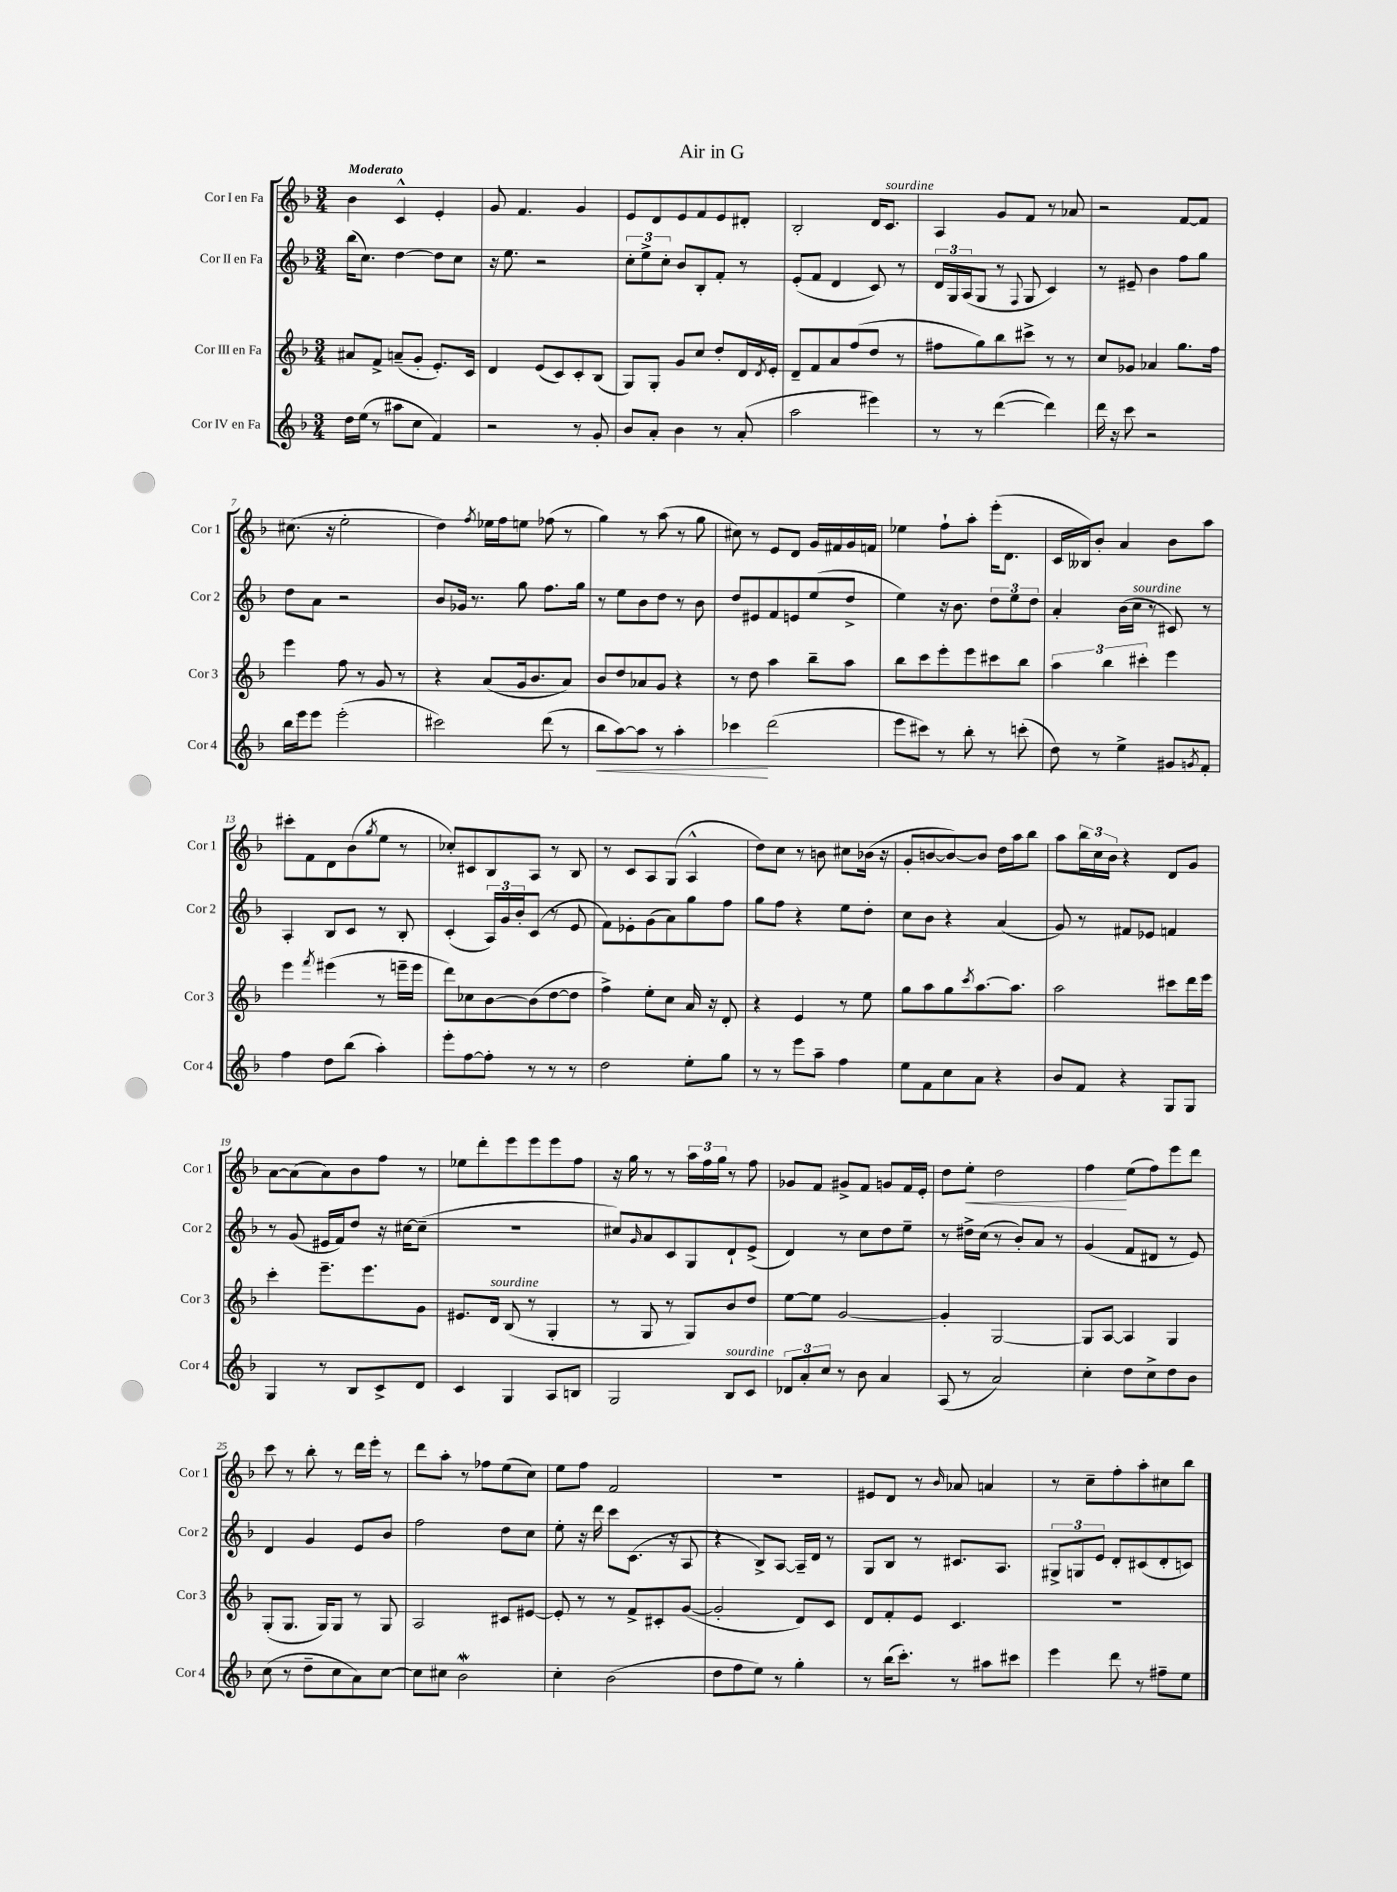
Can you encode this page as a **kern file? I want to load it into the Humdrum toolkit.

**kern	**dynam	**kern	**kern	**kern	**dynam
*part4	*part4	*part3	*part2	*part1	*part1
*staff4	*staff4	*staff3	*staff2	*staff1	*staff1
*I"Cor IV en Fa	*	*I"Cor III en Fa	*I"Cor II en Fa	*I"Cor I en Fa	*
*I'Cor 4	*	*I'Cor 3	*I'Cor 2	*I'Cor 1	*
*clefG2	*	*clefG2	*clefG2	*clefG2	*
*k[b-]	*	*k[b-]	*k[b-]	*k[b-]	*
*M3/4	*	*M3/4	*M3/4	*M3/4	*
=1	=1	=1	=1	=1	=1
!	!	!	!	!LO:TX:a:B:t=Moderato	!
16dd\LL	.	8a#X/L	(16bb-\KL	4b-\	.
(16ee\JJ	.	.	8.cc\J)	.	.
8r	.	8f^/J	.	.	.
8aa#X\L	.	(8an~/L	[4dd\	4c^^/	.
8cc\J	.	8g'/J	.	.	.
4f/)	.	8.e'/L)	8dd\L]	4e'/	.
.	.	.	8cc\J	.	.
.	.	16c/Jk	.	.	.
=2	=2	=2	=2	=2	=2
2r	.	4d/	16r	8g/	.
.	.	.	8.ee\	.	.
.	.	.	.	4.f/	.
.	.	(8e/L	2r	.	.
.	.	8c/)	.	.	.
8r	.	8c'/	.	4g/	.
8g'/	.	(8B-/J	.	.	.
=3	=3	=3	=3	=3	=3
8b-/L	.	8G/L)	12cc'\L	8e/L	.
.	.	.	12ee^\	.	.
8a'/J	.	8G'/J	.	8d/	.
.	.	.	12cc'\J	.	.
4b-\	.	8g/L	8b-/L	8e/	.
.	.	8cc/J	8B-'/	8f/	.
8r	.	8dd'/L	8f'/J	8e/	.
(8a'/	.	16d/L	8r	8d#X'/J	.
.	.	8qd/	.	.	.
.	.	16e'/JJ	.	.	.
=4	=4	=4	=4	=4	=4
2aa\	.	8d~/L	(8e'/L	2B-'/	.
.	.	8f/	8f/J	.	.
.	.	8a/	4d/	.	.
.	.	(8ff/	.	.	.
4eee#X\)	.	8dd/J	8c/)	16d/KL	.
!	!	!	!	!LO:TX:a:i:t=sourdine	!
.	.	.	.	8.c/J	.
.	.	8r	8r	.	.
=5	=5	=5	=5	=5	=5
8r	.	8ff#X\L	24d/LL	4A/	.
.	.	.	24G/	.	.
.	.	.	(24A/J	.	.
8r	.	8gg\)	8G/J	.	.
([4ddd\	.	8bb-\	8r	8g/L	.
.	.	.	8qqF/	.	.
.	.	8ccc#X^\J	8G/	8f/J	.
4ddd\])	.	8r	4c/)	8r	.
.	.	8r	.	8a-X/	.
=6	=6	=6	=6	=6	=6
16ddd\	.	8cc/L	8r	2r	.
16r	.	.	.	.	.
8ccc\	.	8g-X/J	8e#X~/	.	.
2r	.	4a-X/	4b-\	.	.
.	.	8.gg\L	8ff\L	[8f/L	.
.	.	.	8gg\J	8f/J]	.
.	.	16ff\Jk	.	.	.
!!LO:LB:g=z
=7	=7	=7	=7	=7	=7
16bb-\LL	.	4eee\	8dd\L	(8.cc#X\	.
16eee\J	.	.	.	.	.
8eee\J	.	.	8a\J	.	.
.	.	.	.	16r	.
(2eee'\	.	8ff\	2r	2ee'\	.
.	.	8r	.	.	.
.	.	8g/	.	.	.
.	.	8r	.	.	.
=8	=8	=8	=8	=8	=8
2ccc#X\)	.	4r	8b-/L	4dd\)	.
.	.	.	16g-X/Jk	.	.
.	.	.	8.r	.	.
.	.	.	.	8qff/	.
.	.	(8a/L	.	16ee-X\LL	.
.	.	.	.	16ff\J	.
.	.	16g/k	8gg\	8een\J	.
.	.	8.b-/	.	.	.
(8ddd\	.	.	8.ff\L	(8ff-X\	.
8r	.	8a/J)	.	8r	.
.	.	.	16gg\Jk	.	.
=9	=9	=9	=9	=9	=9
!	!LO:HP:b	!	!	!	!
8bb-\L	<	8b-/L	8r	4gg\)	.
[8aa\)	.	8dd/	8ee\L	.	.
8aa\J]	.	8a-X/	8b-\	8r	.
8r	.	8g/J	8dd\J	(8aa\	.
4aa'\	.	4r	8r	8r	.
.	.	.	8b-\	8gg\	.
=10	=10	=10	=10	=10	=10
4ccc-X\	.	8r	8dd/L	8cc#X\)	.
.	.	8dd\	8e#X/	8r	.
(2ddd\	[	4aa\	8f/	8e/L	.
.	.	.	8en/	8d/J	.
.	.	8bb-~\L	(8ee/	16g/LL	.
.	.	.	.	16f#X/	.
.	.	8aa\J	8dd^/J	16g/	.
.	.	.	.	16fn/JJ	.
=11	=11	=11	=11	=11	=11
8eee\L	.	8bb-\L	4ee\)	4ee-X\	.
8ccc#X\J)	.	8ccc\	.	.	.
8r	.	8eee'\	16r	8ff`\L	.
.	.	.	8.b-\	.	.
8bb-'\	.	8eee\	.	8aa'\J	.
8r	.	8ccc#X\	12dd\L	(16eee'\KL	.
.	.	.	.	8.d\J	.
.	.	.	12ee\	.	.
(8cccn'\	.	8bb-\J	.	.	.
.	.	.	12dd\J	.	.
=12	=12	=12	=12	=12	=12
8dd\)	.	6aa\	4a'/	16c/LL	.
.	.	.	.	16B--X/J)	.
8r	.	.	.	8b-'/J	.
.	.	6bb-\	.	.	.
4ee^\	.	.	(16b-\LL	4a/	.
!	!	!	!LO:TX:a:i:t=sourdine	!	!
.	.	.	16cc\JJ	.	.
.	.	6ccc#X'\	.	.	.
.	.	.	8r	.	.
8g#X/L	.	4eee\	8c#X/)	8b-\L	.
8qgn/	.	.	.	.	.
8f'/J	.	.	8r	8aa\J	.
!!LO:LB:g=z
=13	=13	=13	=13	=13	=13
4ff\	.	4eee\	4A'/	8ccc#X'\L	.
.	.	.	.	8f\	.
.	.	8qfff/	.	.	.
8dd\L	.	(4eee#X\	8B-/L	8d\	.
(8bb-\J	.	.	8c/J	(8b-\	.
.	.	.	.	8qgg/	.
4aa'\)	.	8r	8r	8ee\J	.
.	.	16eeen~\LL	8B-'/	8r	.
.	.	16eee\JJ	.	.	.
=14	=14	=14	=14	=14	=14
8eee'\L	.	8ddd\L)	(4c'/	8cc-X'/L)	.
[8ff\	.	8cc-X\	.	8c#X/	.
8ff'\J]	.	[8b-\	24A/LL)	8B-/	.
.	.	.	24g/	.	.
.	.	.	24b-'/J	.	.
8r	.	(8b-\]	(8c/J	8A/J	.
8r	.	[8dd\	8r	8r	.
8r	.	8dd\J]	8e/	8B-/	.
=15	=15	=15	=15	=15	=15
2dd\	.	4ff^\)	8f\L)	8r	.
.	.	.	8e-X'\	8c/L	.
.	.	8ee'\L	(8g\	8A/	.
.	.	8cc\J	8a\)	(8G/J	.
8ee'\L	.	16a/	8gg\	4A^^/	.
.	.	16r	.	.	.
8gg\J	.	8d'/	8ff\J	.	.
=16	=16	=16	=16	=16	=16
8r	.	4r	8gg\L	8dd\L)	.
8r	.	.	8ff\J	8cc\J	.
8eee\L	.	4e/	4r	8r	.
8aa~\J	.	.	.	8bn\	.
4ff\	.	8r	8ee\L	8cc#X\L	.
.	.	8ee\	8dd'\J	(16b-X\Jk	.
.	.	.	.	16r	.
=17	=17	=17	=17	=17	=17
8ee\L	.	8gg\L	8cc\L	8g'/L	.
8f\	.	8aa\	8b-\J	[8bn/	.
8cc\	.	8gg\	4r	8b/_)	.
.	.	8qccc/	.	.	.
8a\J	.	[8.aa\	.	8b/J]	.
4r	.	.	(4a/	16dd\LL	.
.	.	8.aa\J]	.	16aa\J	.
.	.	.	.	8bb-\J	.
=18	=18	=18	=18	=18	=18
8b-/L	.	2aa\	8g/)	8aa\L	.
8f/J	.	.	8r	24bb-\L	.
.	.	.	.	24cc\	.
.	.	.	.	24b-\JJ	.
4r	.	.	8f#X/L	4r	.
.	.	.	8e-X/J	.	.
8G/L	.	8ccc#X\L	4fn/	8d/L	.
8G/J	.	16ddd\L	.	8g/J	.
.	.	16eee\JJ	.	.	.
!!LO:LB:g=z
=19	=19	=19	=19	=19	=19
4G/	.	4ccc'\	8r	[8a\L	.
.	.	.	(8g/	(8a\]	.
8r	.	8.eee~\L	16e#X/LL	8a\)	.
.	.	.	16f/J)	.	.
8B-/L	.	.	8dd/J	8b-\	.
.	.	8.eee\	.	.	.
8c^/	.	.	16r	8ff\J	.
.	.	.	[16cc#X\KL	.	.
8d/J	.	8g\J	(8cc#~\J]	8r	.
=20	=20	=20	=20	=20	=20
4c/	.	8.e#X/L	2.r	8ee-X\L	.
.	.	.	.	8ddd'\	.
!	!	!LO:TX:a:i:t=sourdine	!	!	!
.	.	16d/Jk	.	.	.
4G/	.	(8B-/	.	8eee\	.
.	.	8r	.	8eee\	.
8A/L	.	4G'/	.	8eee\	.
8Bn/J	.	.	.	8ff\J	.
=21	=21	=21	=21	=21	=21
2G/	.	8r	8cc#X/L)	16r	.
.	.	.	.	16gg\	.
.	.	.	16qqg/	.	.
.	.	8G/	8a/	8r	.
.	.	8r	8c/	8r	.
.	.	8G/L)	8G/	24aa\LL	.
.	.	.	.	24ff\	.
.	.	.	.	24gg\JJ	.
!LO:TX:a:i:t=sourdine	!	!	!	!	!
8B-/L	.	8b-/	8d`/	8r	.
8c/J	.	8dd/J	(8e^/J	8ff\	.
=22	=22	=22	=22	=22	=22
12d-X/L	.	[8ee\L	4d/)	8g-X/L	.
12a'/	.	.	.	.	.
.	.	8ee\J]	.	8f/J	.
12cc/J	.	.	.	.	.
8r	.	[2g/	8r	8g#X^/L	.
8b-\	.	.	8cc\L	8f/J	.
4a/	.	.	8dd\	8gn/L	.
.	.	.	8ee~\J	16f/L	.
.	.	.	.	16e'/JJ	.
=23	=23	=23	=23	=23	=23
(8A/	.	4g'/]	8r	8dd\L	.
!	!	!	!	!	!LO:HP:b
8r	.	.	16dd#X^\LL	8ee'\J	<
.	.	.	(16cc\JJ	.	.
2a/)	.	[2G/	8r	2dd\	.
.	.	.	8b-'/L)	.	.
.	.	.	8a/J	.	.
.	.	.	8r	.	.
=24	=24	=24	=24	=24	=24
4cc'\	.	8G/L]	(4g/	4ff\	.
.	.	[8A/J	.	.	.
8dd\L	.	4A/]	8f/L	(8ee\L	[
8cc^\	.	.	8d#X/J	8ff\)	.
8dd\	.	4G/	8r	8eee\	.
8b-\J	.	.	8e/)	8ddd\J	.
!!LO:LB:g=z
=25	=25	=25	=25	=25	=25
(8cc\	.	(8G'/L	4d/	8ccc\	.
8r	.	8.G/J	.	8r	.
8dd~\L	.	.	4g/	8bb-'\	.
.	.	16G/KL)	.	.	.
8cc\	.	8G/J	.	8r	.
8a\)	.	8r	8e/L	16ddd\LL	.
.	.	.	.	16eee'\JJ	.
[8cc\J	.	8G/	8b-/J	8r	.
=26	=26	=26	=26	=26	=26
8cc\L]	.	2A/	2ff\	8ddd\L	.
8cc#X\J	.	.	.	8aa'\J	.
2b-w\	.	.	.	8r	.
.	.	.	.	8ff-X\L	.
.	.	8c#X/L	8dd\L	(8ee\	.
.	.	[8e#X/J	8cc\J	8cc\J)	.
=27	=27	=27	=27	=27	=27
4cc'\	.	8e#'/]	8ee'\	8ee\L	.
.	.	8r	16r	8ff\J	.
.	.	.	16ddd\	.	.
(2b-\	.	8r	8ccc\L	2f/	.
.	.	8f^/L	(8.c\J	.	.
.	.	8c#X'/	.	.	.
.	.	.	16r	.	.
.	.	([8g/J	8A/	.	.
=28	=28	=28	=28	=28	=28
8dd\L	.	2g'/]	4r	2.r	.
8ff\	.	.	.	.	.
8ee\J)	.	.	8B-^/L)	.	.
8r	.	.	[8A/J	.	.
4gg'\	.	8d/L)	16A~/LL]	.	.
.	.	.	16d/JJ	.	.
.	.	8c/J	8r	.	.
=29	=29	=29	=29	=29	=29
8r	.	8d/L	8G/L	8e#X/L	.
(16bb-\KL	.	8f'/	8B-/J	8d/J	.
8.ccc'\J)	.	.	.	.	.
.	.	8e/J	8r	8r	.
.	.	.	.	16qqb-/	.
8r	.	4.c/	8.c#X/L	8a-X/	.
8aa#X\L	.	.	.	4an/	.
.	.	.	8.A/J	.	.
8ccc#X\J	.	.	.	.	.
=30	=30	=30	=30	=30	=30
4eee\	.	2.r	12G#X^/L	8r	.
.	.	.	12Gn/	.	.
.	.	.	.	8cc~\L	.
.	.	.	12e/J	.	.
8ddd\	.	.	8d'/L	8ff'\	.
8r	.	.	(8c#X/	8aa'\	.
8ff#X~\L	.	.	8d'/	8cc#X\	.
8ee\J	.	.	8cn/J)	8bb-\J	.
==	==	==	==	==	==
*-	*-	*-	*-	*-	*-
